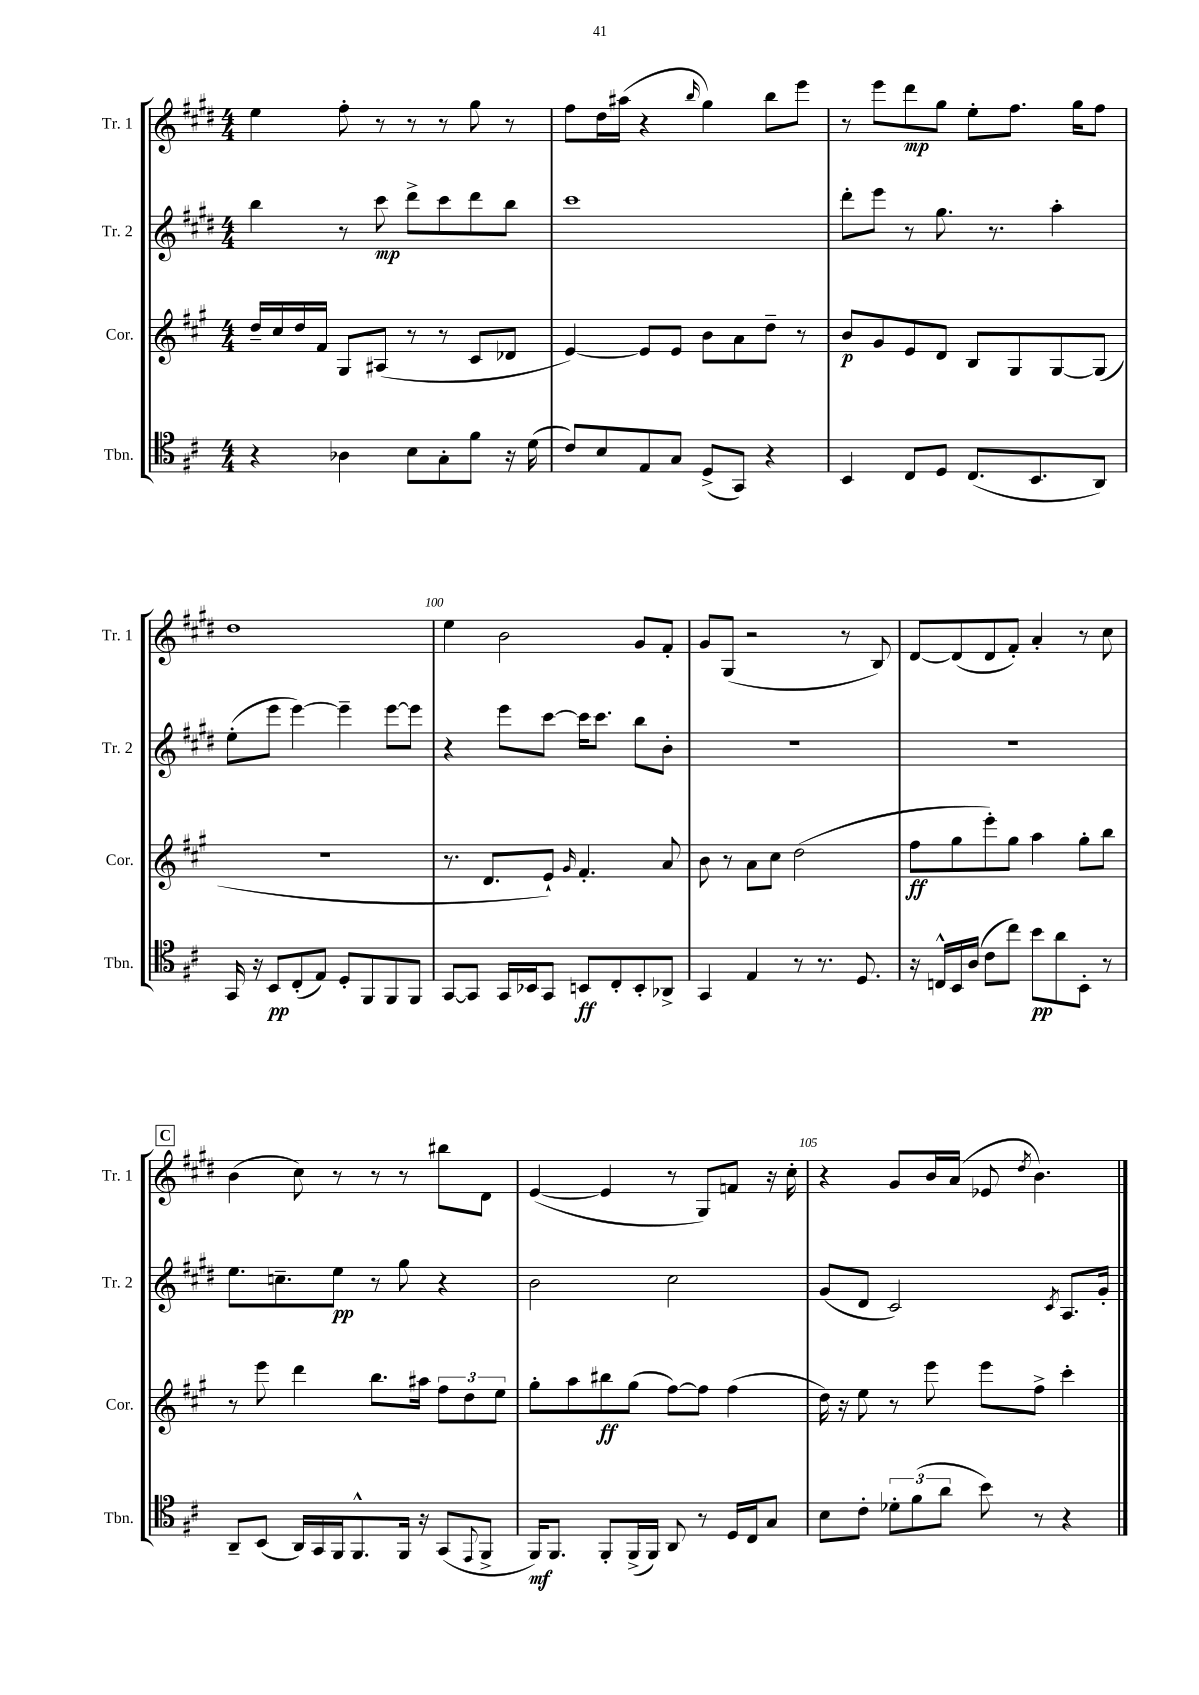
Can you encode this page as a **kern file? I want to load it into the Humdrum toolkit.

**kern	**kern	**kern	**kern
*staff4	*staff3	*staff2	*staff1
*clefC4	*clefG2	*clefG2	*clefG2
*k[f#c#]	*k[f#c#g#]	*k[f#c#g#d#]	*k[f#c#g#d#]
*M4/4	*M4/4	*M4/4	*M4/4
4r	16dd~	4bb	4ee
.	16cc#	.	.
.	16dd	.	.
.	16f#	.	.
4A-	8G#	8r	8ff#'
.	(8A#	8ccc#	8r
8B	8r	8ddd#^	8r
8G'	8r	8ccc#	8r
8f#	8c#	8ddd#	8gg#
16r	8d-	8bb	8r
(16d	.	.	.
=	=	=	=
8c#)	[4e)	1ccc#	8ff#
8B	.	.	16dd#
.	.	.	(16aa#
8E	8e]	.	4r
8G	8e	.	.
.	.	.	16qqbb
(8D^	8b	.	4gg#)
8GG)	8a	.	.
4r	8dd~	.	8bb
.	8r	.	8eee
=	=	=	=
4BB	8b	8ddd#'	8r
.	8g#	8eee	8eee
8C#	8e	8r	8ddd#
8D	8d	8.gg#	8gg#
(8.C#	8B	.	8ee'
.	.	8.r	.
.	8G#	.	8.ff#
8.BB	.	.	.
.	[8G#	4aa'	.
.	.	.	16gg#
8AA)	(8G#]	.	8ff#
=	=	=	=
16GG	1r	(8ee'	1dd#
16r	.	.	.
8BB	.	8eee	.
(8C#'	.	[4eee)	.
8E)	.	.	.
8D'	.	4eee~]	.
8FF#	.	.	.
8FF#	.	[8eee	.
8FF#	.	8eee]	.
=	=	=	=
[8GG	8.r	4r	4ee
8GG]	.	.	.
.	8.d	.	.
16GG	.	8eee	2b
16BB-	.	.	.
8GG	8e`)	[8ccc#	.
.	16qqg#	.	.
8BB	4.f#'	16ccc#]	.
.	.	8.ccc#	.
8C#'	.	.	.
8BB'	.	8bb	8g#
8AA-^	8a	8b'	8f#'
=	=	=	=
4GG	8b	1r	8g#
.	8r	.	(8G#
4E	8a	.	2r
.	8cc#	.	.
8r	(2dd	.	.
8.r	.	.	.
.	.	.	8r
8.D	.	.	.
.	.	.	8B)
=	=	=	=
16r	8ff#	1r	[8d#
16C^^	.	.	.
16BB	8gg#	.	(8d#]
(16A	.	.	.
8c#	8eee')	.	8d#
8cc#)	8gg#	.	8f#')
8b	4aa	.	4a'
8a	.	.	.
8BB'	8gg#'	.	8r
8r	8bb	.	8cc#
=	=	=	=
8AA~	8r	8.ee	(4b
(8BB	8eee	.	.
.	.	8.cc~	.
16AA)	4ddd	.	8cc#)
16GG	.	.	.
16FF#	.	8ee	8r
8.FF#^^	.	.	.
.	8.bb	8r	8r
16FF#	.	8gg#	8r
16r	16aa#	.	.
(8GG	12ff#	4r	8bb#
.	12dd	.	.
8qqEE	.	.	.
8FF#^	.	.	8d#
.	12ee	.	.
=	=	=	=
16FF#)	8gg#'	2b	([4e
8.FF#	.	.	.
.	8aa	.	.
8FF#'	8bb#	.	4e]
(16FF#^	(8gg#	.	.
16FF#)	.	.	.
8AA	[8ff#)	2cc#	8r
8r	8ff#]	.	8G#)
16D	(4ff#	.	8f
16C#	.	.	.
8G	.	.	16r
.	.	.	16cc#'
=	=	=	=
8B	16dd)	(8g#	4r
.	16r	.	.
8c#'	8ee	8d#	.
12d-'	8r	2c#)	8g#
(12f#	.	.	.
.	8eee	.	16b
12a	.	.	.
.	.	.	(16a
8b)	8eee	.	8e-
.	.	.	8qdd#
8r	8ff#^	.	4.b)
.	.	8qc#	.
4r	4ccc#'	8.A	.
.	.	16g#'	.
==	==	==	==
*-	*-	*-	*-
